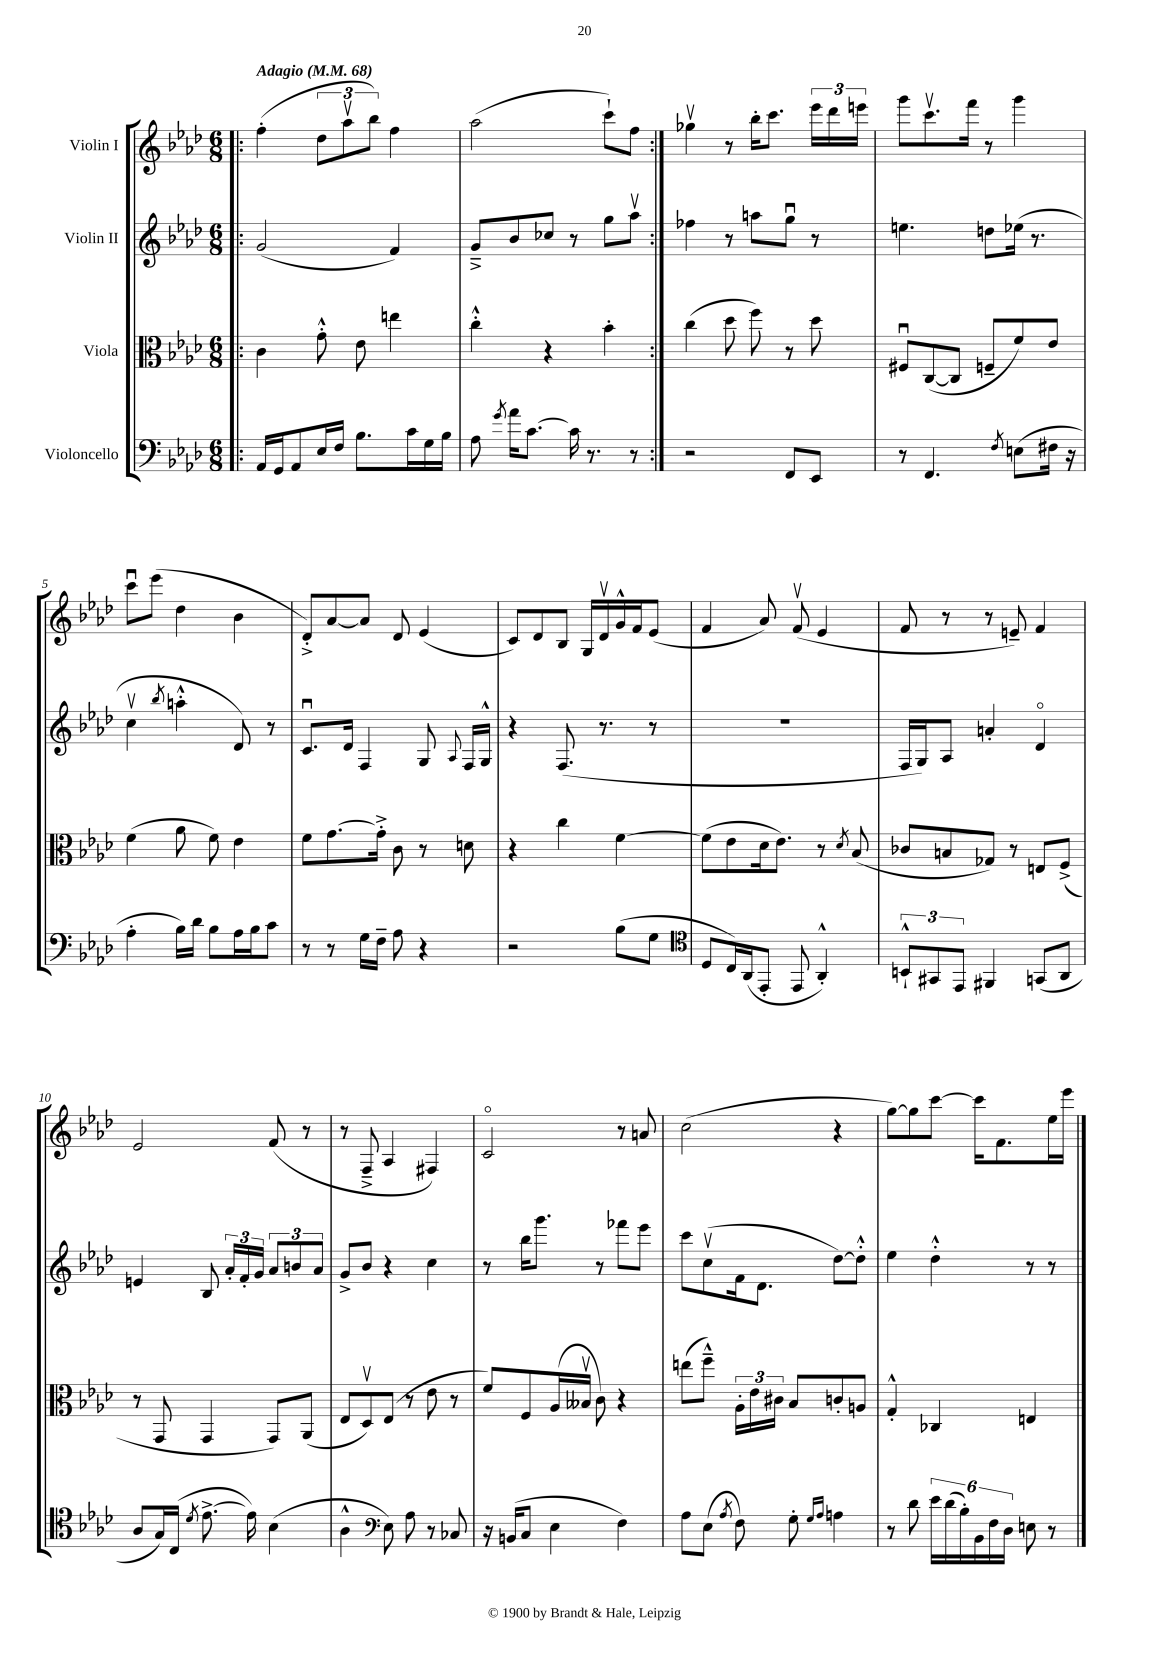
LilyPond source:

<<
\new StaffGroup <<
\new Staff = "s0" \with { instrumentName = "Violin I" } {
    \clef treble \key aes \major \numericTimeSignature \time 6/8 \tempo "Adagio" 4 = 68
    \autoBeamOff \repeat volta 2 { \bar ".|:" f''4-.( \tuplet 3/2 { des''8[ aes''8\upbow bes''8]) } f''4 |
    aes''2( c'''8[-!) f''8] | }
    ges''4\upbow r8 bes''16[-. c'''8.] \tuplet 3/2 { ees'''16[ des'''16 e'''16] } |
    g'''8[ c'''8.\upbow f'''16] r8 g'''4 |
    c'''8[\downbow ees'''8]( des''4 bes'4 |
    des'8[-.->) aes'8~ aes'8] des'8 ees'4( |
    c'8[) des'8 bes8] g16[ des'16\upbow g'16-^ f'16 ees'8]( |
    f'4 aes'8) f'8\upbow( ees'4 |
    f'8 r8 r8 e'8--) f'4 |
    ees'2 f'8( r8 |
    r8 f8---> aes4 fis4) |
    c'2\flageolet r8 a'8 |
    c''2( r4 |
    g''8[~) g''8 c'''8]~ c'''16[ f'8. ees''16 ees'''16] \bar "|." |
}
\new Staff = "s1" \with { instrumentName = "Violin II" } {
    \clef treble \key aes \major \numericTimeSignature \time 6/8
    \autoBeamOff \repeat volta 2 { \bar ".|:" g'2( f'4) |
    g'8[---> bes'8 ces''8] r8 g''8[ aes''8]\upbow | }
    fes''4 r8 a''8[ g''8]\downbow r8 |
    e''4. d''8[ ees''16]( r8. |
    c''4\upbow \acciaccatura { bes''8 } a''4-.-^ des'8) r8 |
    c'8.[\downbow des'16] f4 g8 \appoggiatura { aes8 } f16[ g16]-^ |
    r4 f8.( r8. r8 |
    R2. |
    f16[ g16) aes8] a'4-. des'4\flageolet |
    e'4 bes8 \tuplet 3/2 { aes'16[-. f'16-. g'16] } \tuplet 3/2 { aes'8[ b'8 aes'8] } |
    g'8[-> bes'8] r4 c''4 |
    r8 bes''16[ g'''8.] r8 fes'''8[ ees'''8] |
    c'''8[ c''8\upbow( f'16 des'8.] des''8[~) des''8]-.-^ |
    ees''4 des''4-.-^ r8 r8 \bar "|." |
}
\new Staff = "s2" \with { instrumentName = "Viola" } {
    \clef alto \key aes \major \numericTimeSignature \time 6/8
    \autoBeamOff \repeat volta 2 { \bar ".|:" c'4 g'8-.-^ ees'8 e''4 |
    c''4-.-^ r4 bes'4-. | }
    c''4( des''8 f''8) r8 des''8 |
    fis8[\downbow c8~( c8] f8[-- f'8) ees'8] |
    f'4( aes'8 f'8) ees'4 |
    f'8[ g'8.~ g'16]-.-> c'8 r8 d'8 |
    r4 c''4 f'4~ |
    f'8[( ees'8 des'16 ees'8.]) r8 \acciaccatura { des'8 } bes8( |
    ces'8[ b8 ges8]) r8 e8[ f8]->( |
    r8 g,8 g,4 g,8[) aes,8]( |
    ees8[ des8\upbow) ees8]( r8 ees'8 r8 |
    f'8[) f8 aes16( beses16]\upbow c'8) r4 |
    e''8[( f''8]---^) \tuplet 3/2 { aes16[-. ees'16 cis'16] } bes8[ c'8-. a8] |
    g4-.-^ ces4 e4 \bar "|." |
}
\new Staff = "s3" \with { instrumentName = "Violoncello" } {
    \clef bass \key aes \major \numericTimeSignature \time 6/8
    \autoBeamOff \repeat volta 2 { \bar ".|:" aes,16[ g,16 aes,8 ees16 f16] bes8.[ c'16 g16 bes16] |
    aes8 \acciaccatura { g'8 } aes'16[ c'8.]~ c'16 r8. r8 | }
    r2 f,8[ ees,8] |
    r8 f,4. \acciaccatura { f8 } e8[( fis16] r16 |
    aes4-. bes16[) des'16] bes8[ aes16 bes16 c'8] |
    r8 r8 g16[ f16]-- aes8 r4 |
    r2 bes8[( g8] |
    \clef tenor des8[ c16) aes,16( ees,8]-. ees,8 aes,4-.-^) |
    \tuplet 3/2 { b,8[-!-^ gis,8 ees,8] } fis,4 g,8[( aes,8] |
    aes8[ g16) c16]( \acciaccatura { des'8 } ees'8.~-> ees'16) bes4( |
    aes4-^ \clef bass ees8) aes8 r8 ces8 |
    r16 b,16[( c8] ees4 f4) |
    aes8[ ees8]( \acciaccatura { aes8 } f8) g8-. \grace { g16[ aes16] } a4 |
    r8 des'8 \tuplet 6/4 { ees'16[ des'16( bes16-.) bes,16 f16 des16] } e8 r8 \bar "|." |
}
>>
>>
